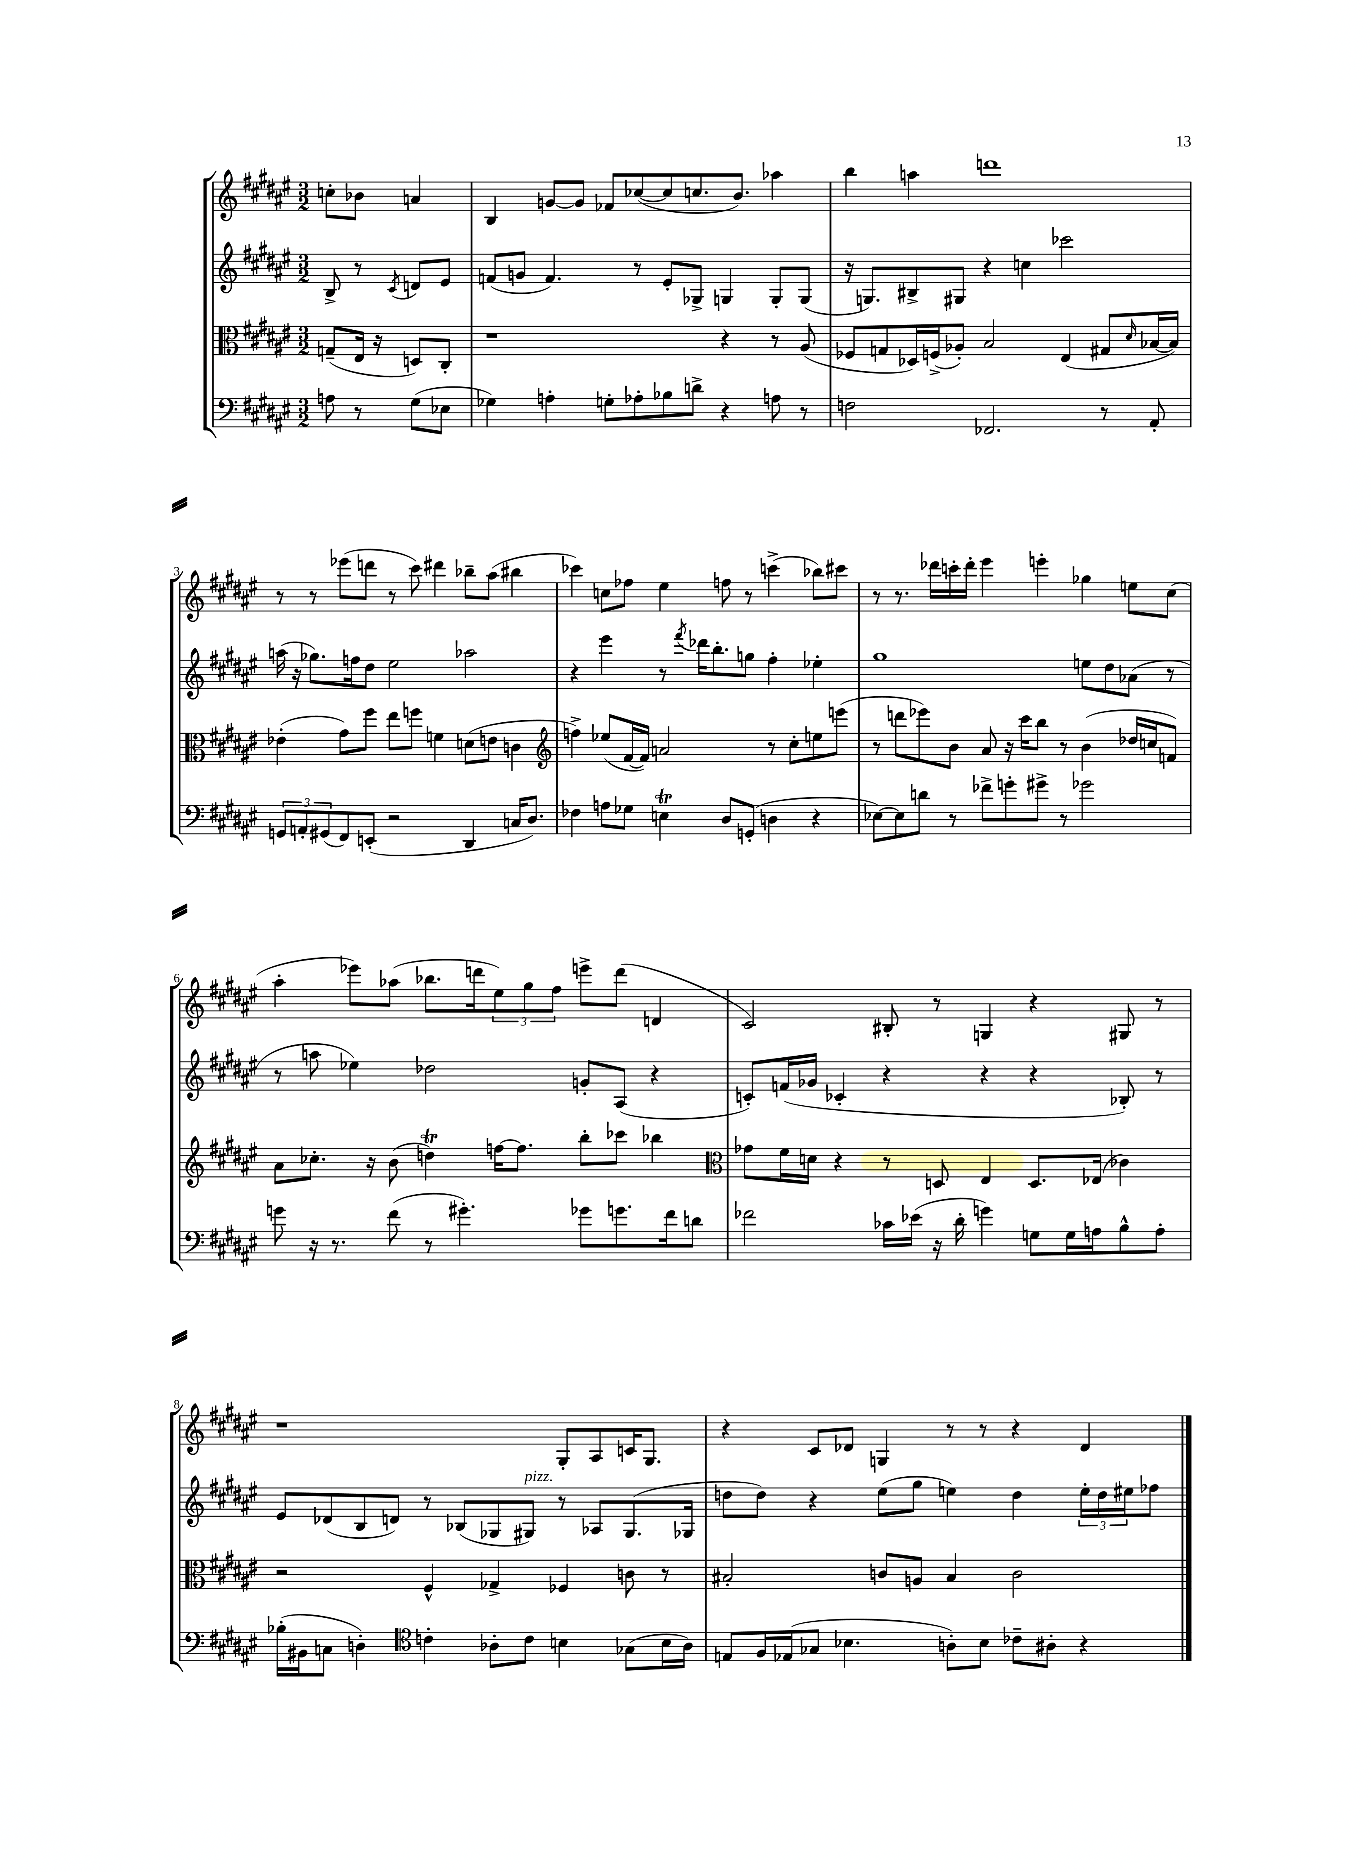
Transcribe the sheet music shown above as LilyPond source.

<<
\new StaffGroup <<
\new Staff = "s0" {
    \clef treble \key fis \major \numericTimeSignature \time 3/2 \partial 2
    c''8-. bes'8 a'4 |
    b4 g'8~ g'8 fes'8 ces''8~( ces''8 c''8. b'8.) aes''4 |
    b''4 a''4 d'''1 |
    r8 r8 ees'''8( d'''8 r8 cis'''8) dis'''4 bes''8-- ais''8( bis''4 |
    ces'''4) c''8 fes''8 eis''4 f''8 r8 c'''4->( bes''8) cis'''8 |
    r8 r8. des'''16 c'''16-. des'''16-. eis'''4 e'''4-. ges''4 e''8 cis''8( |
    ais''4-. ees'''8) aes''8( bes''8. d'''16 \tuplet 3/2 { eis''8) gis''8 fis''8 } e'''8-> d'''8( d'4 |
    cis'2) bis8-. r8 g4 r4 gis8 r8 |
    r1 gis8-. ais8 c'16 gis8. |
    r4 cis'8 des'8 g4 r8 r8 r4 des'4 \bar "|." |
}
\new Staff = "s1" {
    \clef treble \key fis \major \numericTimeSignature \time 3/2 \partial 2
    b8-> r8 \acciaccatura { cis'8 } d'8 eis'8 |
    f'8( g'8 f'4.) r8 eis'8-. ges8-> g4 g8-. g8( |
    r16 g8.) bis8-> gis8 r4 c''4 ces'''2 |
    a''16( r16 ges''8.) f''16 dis''8 eis''2 aes''2 |
    r4 eis'''4 r8 \acciaccatura { fis'''8 } des'''16 b''8.-. g''8 fis''4-. ees''4-. |
    gis''1 e''8 dis''8 aes'8( r8 |
    r8 a''8 ees''4) des''2 g'8-. ais8( r4 |
    c'8-.) f'16( ges'16 ces'4-. r4 r4 r4 bes8-.) r8 |
    eis'8 des'8( b8 d'8) r8 bes8( ges8 gis8^\markup { \italic "pizz." }) r8 aes8 gis8.( ges16 |
    d''8 d''8) r4 eis''8( gis''8 e''4) d''4 \tuplet 3/2 { e''16-. d''16 eis''16 } fes''8 \bar "|." |
}
\new Staff = "s2" {
    \clef alto \key fis \major \numericTimeSignature \time 3/2 \partial 2
    g8--( eis16 r16 d8) cis8-. |
    r1 r4 r8 ais8( |
    fes8 g8 des16) f16->( aes8-.) b2 eis4( gis8 \grace { dis'16 } bes16~ bes16) |
    ees'4-.( gis'8) fis''8 eis''8 f''8 f'4 d'8( e'8 c'4 |
    \clef treble f''4->) ees''8( fis'16~ fis'16) a'2 r8 cis''8-. e''8 e'''8( |
    r8 d'''8 ees'''8) b'8 ais'8 r16 cis'''16 b''8 r8 b'4( des''16 c''16 f'8) |
    ais'8 ces''8.-. r16 b'8( d''4\trill) f''16~ f''8. b''8-. ces'''8 bes''4 |
    \clef alto ges'8 fis'16 d'16 r4 r8 d8 eis4 d8. ees16( ces'4) |
    r2 fis4-^ ges4-> fes4 c'8 r8 |
    bis2-. c'8 a8 bis4 c'2 \bar "|." |
}
\new Staff = "s3" {
    \clef bass \key fis \major \numericTimeSignature \time 3/2 \partial 2
    a8 r8 gis8( ees8 |
    ges4) a4-. g8-. aes8-. bes8 d'8-> r4 a8 r8 |
    f2 fes,2. r8 ais,8-. |
    \tuplet 3/2 { g,8 a,8-. gis,8( } fis,8) e,8-.( r2 dis,4 c16 dis8.) |
    fes4 a8 ges8 e4\trill dis8 g,8-.( d4 r4 |
    ees8~) ees8 d'8 r8 fes'8-> g'8-. gis'8-> r8 ges'2 |
    g'8 r16 r8. fis'8( r8 gis'4.-.) ges'8 g'8. fis'16 d'8 |
    fes'2 ces'16 ees'16( r16 dis'16-. g'4) g8 g16 a16 b8-^ a8-. |
    bes16-.( bis,16 c8 d4-.) \clef tenor c'4-. aes8-. c'8 b4 ges8( b16 aes16) |
    e8 fis16 ees16( ges8 bes4. a8-.) bes8 ces'8-- ais8-. r4 \bar "|." |
}
>>
>>
